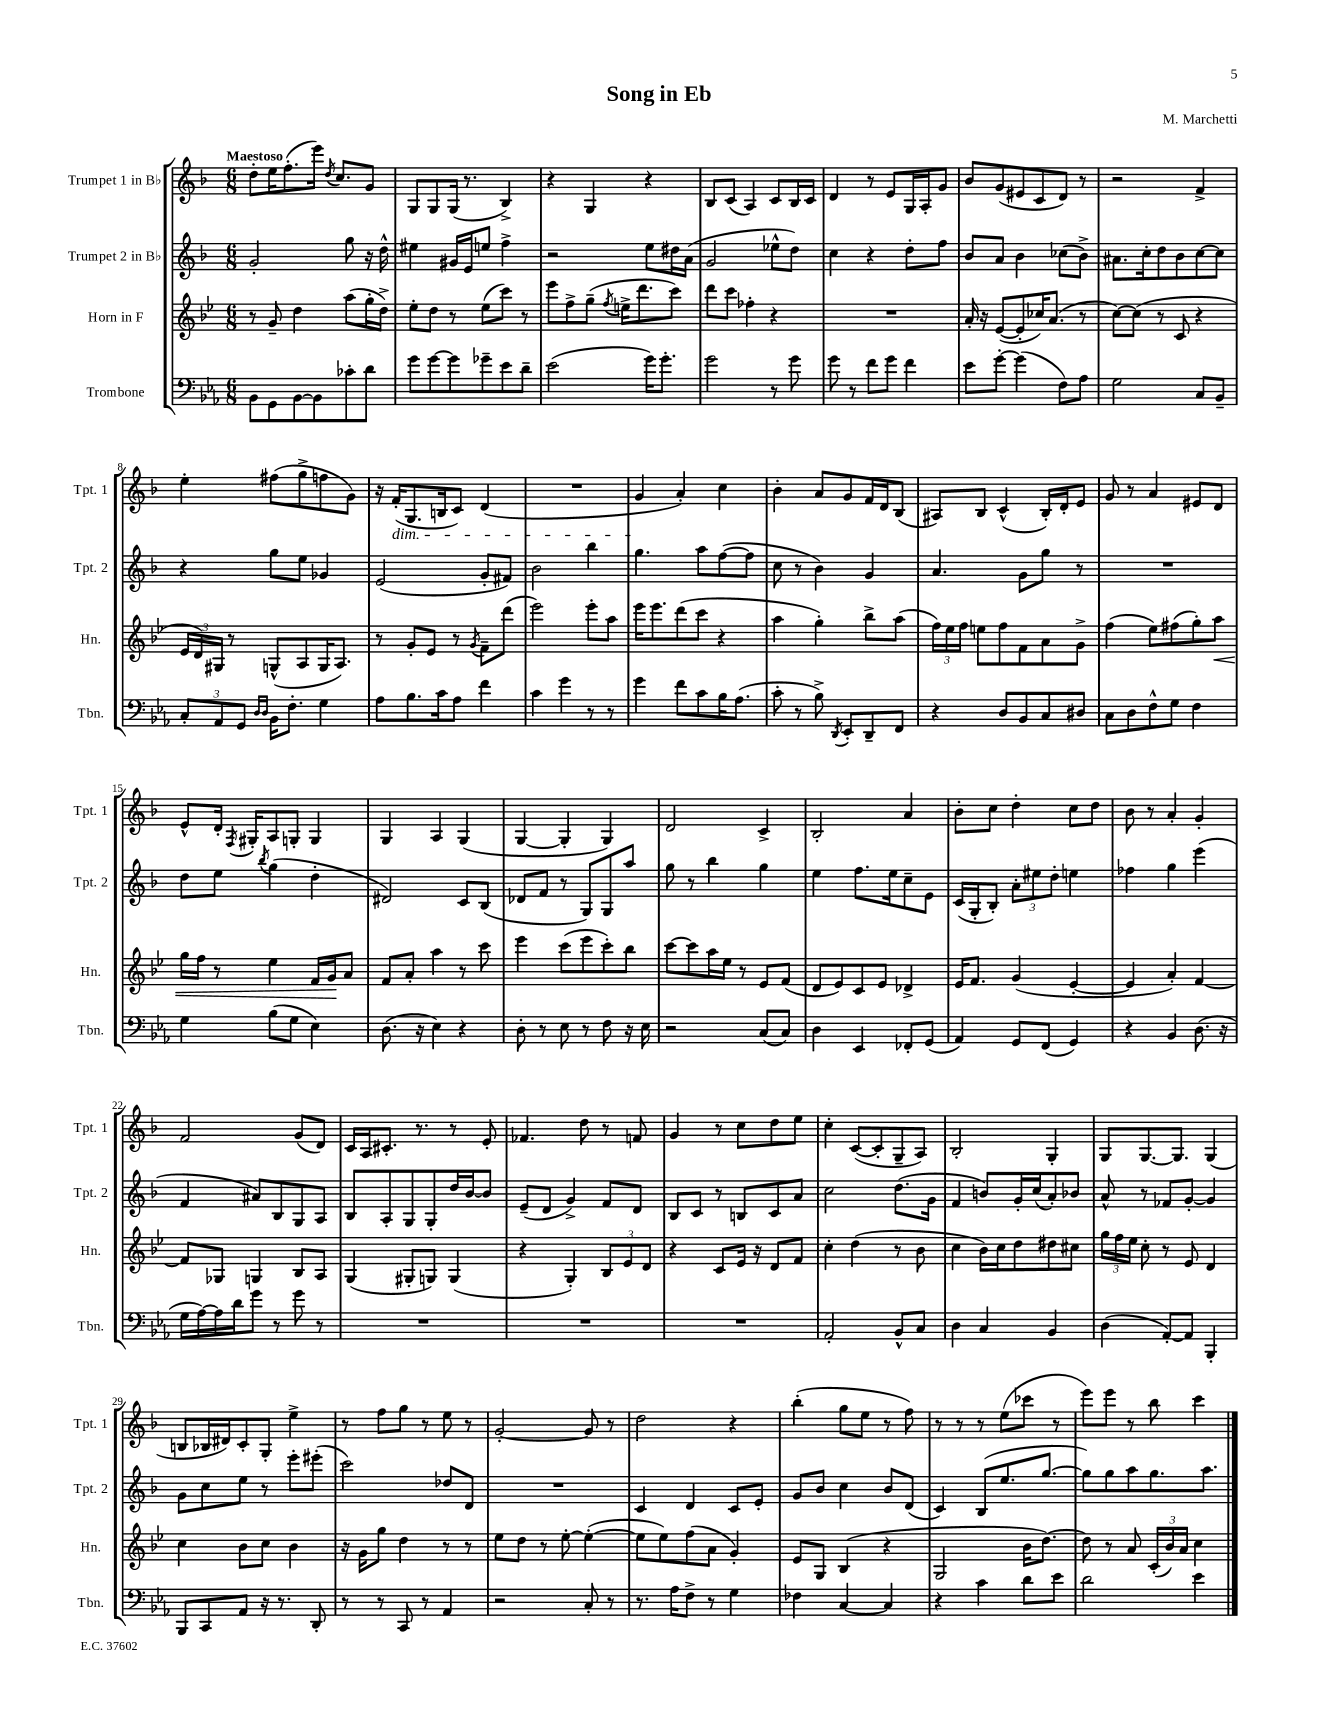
\header { title = "Song in Eb" composer = "M. Marchetti" }
<<
\new StaffGroup <<
\new Staff = "s0" \with { instrumentName = "Trumpet 1 in Bb" shortInstrumentName = "Tpt. 1" } {
    \clef treble \key f \major \numericTimeSignature \time 6/8 \tempo "Maestoso"
    \autoBeamOff d''8[-. e''16 f''8.-.( e'''16]) \acciaccatura { d''8 } c''8.[ g'8] |
    g8[ g8 g16]( r8. bes4->) |
    r4 g4 r4 |
    bes8[ c'8]( a4) c'8[ bes16 c'16] |
    d'4 r8 e'8[ g16 a16-. g'8] |
    bes'8[ g'8( eis'8 c'8 d'8]) r8 |
    r2 f'4-> |
    e''4-. fis''8[( g''8-> f''8 g'8]) |
    r16 f'16[-.\dim( g8. b16 c'8]) d'4( |
    R2. |
    g'4\! a'4-.) c''4 |
    bes'4-. a'8[ g'8 f'16 d'16 bes8]( |
    ais8[) bes8] c'4-^( bes16[-.) d'16-. e'8] |
    g'8 r8 a'4 eis'8[ d'8] |
    e'8[-^ d'16]-. \acciaccatura { f8 } gis16[-. a8 g8]-. g4 |
    g4 a4 g4( |
    g4~ g4-. g4) |
    d'2 c'4-> |
    bes2-. a'4 |
    bes'8[-. c''8] d''4-. c''8[ d''8] |
    bes'8 r8 a'4-. g'4-. |
    f'2 g'8[( d'8]) |
    c'16[ a16 cis'8.]-. r8. r8 e'8-. |
    fes'4. d''8 r8 f'8 |
    g'4 r8 c''8[ d''8 e''8] |
    c''4-. c'8[~( c'8-. g8-- a8]) |
    bes2-. g4-. |
    g8[ g8.~ g8.] g4( |
    b8[ bes16 dis'16) c'8-. g8]-. e''4-> |
    r8 f''8[ g''8] r8 e''8 r8 |
    g'2~-. g'8 r8 |
    d''2 r4 |
    bes''4-.( g''8[ e''8] r8 f''8) |
    r8 r8 r8 e''8[( ces'''8] r8 |
    e'''8[) e'''8] r8 bes''8 c'''4 \bar "|." |
}
\new Staff = "s1" \with { instrumentName = "Trumpet 2 in Bb" shortInstrumentName = "Tpt. 2" } {
    \clef treble \key f \major \numericTimeSignature \time 6/8
    \autoBeamOff g'2-. g''8 r16 d''16-^ |
    eis''4 gis'16[ e'16 e''8] f''4-> |
    r2 e''8[ dis''16 a'16]( |
    g'2 ees''8[-^ d''8]) |
    c''4 r4 d''8[-. f''8] |
    bes'8[ a'8] bes'4 ces''8[( bes'8]->) |
    ais'8.[ c''16-. d''8 bes'8 c''8~ c''8] |
    r4 g''8[ e''8] ges'4 |
    e'2( g'8[-. fis'8]) |
    bes'2 bes''4 |
    g''4. a''8[ f''8~( f''8] |
    c''8 r8 bes'4) g'4 |
    a'4. g'8[ g''8] r8 |
    R2. |
    d''8[ e''8] \acciaccatura { bes''8 } g''4( d''4-. |
    dis'2) c'8[ bes8]( |
    des'8[ f'8] r8 g8[) g8 a''8] |
    g''8 r8 bes''4 g''4 |
    e''4 f''8.[ e''16 c''8-- e'8] |
    c'16[( g16-. bes8]-.) \tuplet 3/2 { a'8[-. eis''8 d''8]-. } e''4 |
    fes''4 g''4 e'''4( |
    f'4 ais'8[) bes8 g8 a8] |
    bes8[ a8-. g8 g8-. d''16 bes'16~ bes'8] |
    e'8[--( d'8] g'4->) f'8[ d'8] |
    bes8[ c'8] r8 b8[ c'8 a'8] |
    c''2 d''8.[( g'16] |
    f'4 b'8[) g'16-. c''16( a'8-.) bes'8] |
    a'8-^ r8 fes'8[ g'8]~-. g'4 |
    g'8[ c''8 e''8] r8 e'''8[-. eis'''8]-.( |
    c'''2) des''8[ d'8] |
    R2. |
    c'4 d'4 c'8[ e'8]-. |
    g'8[ bes'8] c''4 bes'8[ d'8]( |
    c'4) bes8[( e''8. g''8.]~ |
    g''8[) g''8 a''8 g''8. a''8.] \bar "|." |
}
\new Staff = "s2" \with { instrumentName = "Horn in F" shortInstrumentName = "Hn." } {
    \clef treble \key bes \major \numericTimeSignature \time 6/8
    \autoBeamOff r8 g'8-- d''4 a''8[( g''16-. d''16]->) |
    ees''8[-. d''8] r8 ees''8[( c'''8]) r8 |
    ees'''8[ f''8-> g''8]--( \acciaccatura { f''8 } e''16[-> d'''8. c'''8]) |
    d'''8[ c'''8] fes''4-. r4 |
    R2. |
    a'16-. r16 ees'8[~( ees'8-. ces''16) a'8.]( r8 |
    c''8[~) c''8]( r8 c'8 r4 |
    \tuplet 3/2 { ees'16[ d'16) gis16] } r8 g8[-^( a8 g16 a8.]) |
    r8 g'8[-. ees'8] r8 \acciaccatura { g'8 } f'8[-- d'''8]( |
    ees'''2) ees'''8[-. a''8] |
    ees'''16[ ees'''8. d'''8( c'''8] r4 |
    a''4 g''4-.) bes''8[-> a''8]( |
    \tuplet 3/2 { f''16[) ees''16 f''16] } e''8[ f''8 f'8 a'8 g'8]-> |
    f''4( ees''8[) fis''8( g''8-.) a''8]\< |
    g''16[ f''16] r8 ees''4 f'16[ g'16\! a'8] |
    f'8[ a'8]-. a''4 r8 c'''8 |
    ees'''4 c'''8[( ees'''8 c'''8-.) bes''8] |
    c'''8[~ c'''8 a''16 ees''16] r8 ees'8[ f'8]( |
    d'8[ ees'8) c'8 ees'8] des'4-> |
    ees'16[ f'8.] g'4( ees'4~-. |
    ees'4 a'4-.) f'4~ |
    f'8[ ges8] g4 bes8[ a8] |
    g4( gis8[-. g8]) g4( |
    r4 g4-.) \tuplet 3/2 { bes8[ ees'8 d'8] } |
    r4 c'8[ ees'16] r16 d'8[ f'8] |
    c''4-. d''4( r8 bes'8 |
    c''4 bes'16[) c''16 d''8 dis''8 cis''8] |
    \tuplet 3/2 { g''16[ f''16 ees''16] } c''8-. r8 ees'8 d'4 |
    c''4 bes'8[ c''8] bes'4 |
    r16 g'16[ g''8] d''4 r8 r8 |
    ees''8[ d''8] r8 ees''8~-. ees''4~-.( |
    ees''8[ ees''8) f''8( a'8] g'4-.) |
    ees'8[ g8] bes4( r4 |
    g2 bes'16[ d''8.]~) |
    d''8 r8 a'8 \tuplet 3/2 { c'16[-.( bes'16) a'16] } c''4 \bar "|." |
}
\new Staff = "s3" \with { instrumentName = "Trombone" shortInstrumentName = "Tbn." } {
    \clef bass \key ees \major \numericTimeSignature \time 6/8
    \autoBeamOff bes,8[ g,8 bes,8~ bes,8 ces'8-. d'8] |
    g'8[ g'8~ g'8 ges'8-- ees'8 d'8]-- |
    ees'2( g'16[) g'8.]-. |
    g'2 r8 g'8 |
    g'8 r8 f'8[ g'8] f'4 |
    ees'8[ g'8]~-. g'4( f8[) aes8] |
    g2 c8[ bes,8]-- |
    \tuplet 3/2 { c8[-. aes,8 g,8] } \grace { d16[ d16] } bes,16[ f8.]-. g4 |
    aes8[ bes8. c'16 aes8] f'4 |
    c'4 g'4 r8 r8 |
    g'4 f'8[ c'8 bes16 aes8.]( |
    c'8-. r8 bes8->) \acciaccatura { d,8 } ees,8[-. d,8-- f,8] |
    r4 d8[ bes,8 c8 dis8] |
    c8[ d8 f8-^ g8] f4 |
    g4 bes8[( g8] ees4) |
    d8.( r16 ees4) r4 |
    d8-. r8 ees8 r8 f8 r16 ees16 |
    r2 c8[( c8]) |
    d4 ees,4 fes,8[-. g,8]( |
    aes,4) g,8[ f,8]( g,4) |
    r4 bes,4 d8.( r16 |
    g16[ aes16~) aes16 d'16 g'8] r8 g'8 r8 |
    R2. |
    R2. |
    R2. |
    aes,2-. bes,8[-^ c8] |
    d4 c4 bes,4 |
    d4( aes,8[~-.) aes,8] bes,,4-. |
    bes,,8[ c,8 aes,8] r16 r8. d,8-. |
    r8 r8 c,8 r8 aes,4 |
    r2 c8-. r8 |
    r8. aes16[ f8]-> r8 g4 |
    fes4 c4~ c4 |
    r4 c'4 d'8[ ees'8] |
    d'2 ees'4 \bar "|." |
}
>>
>>
